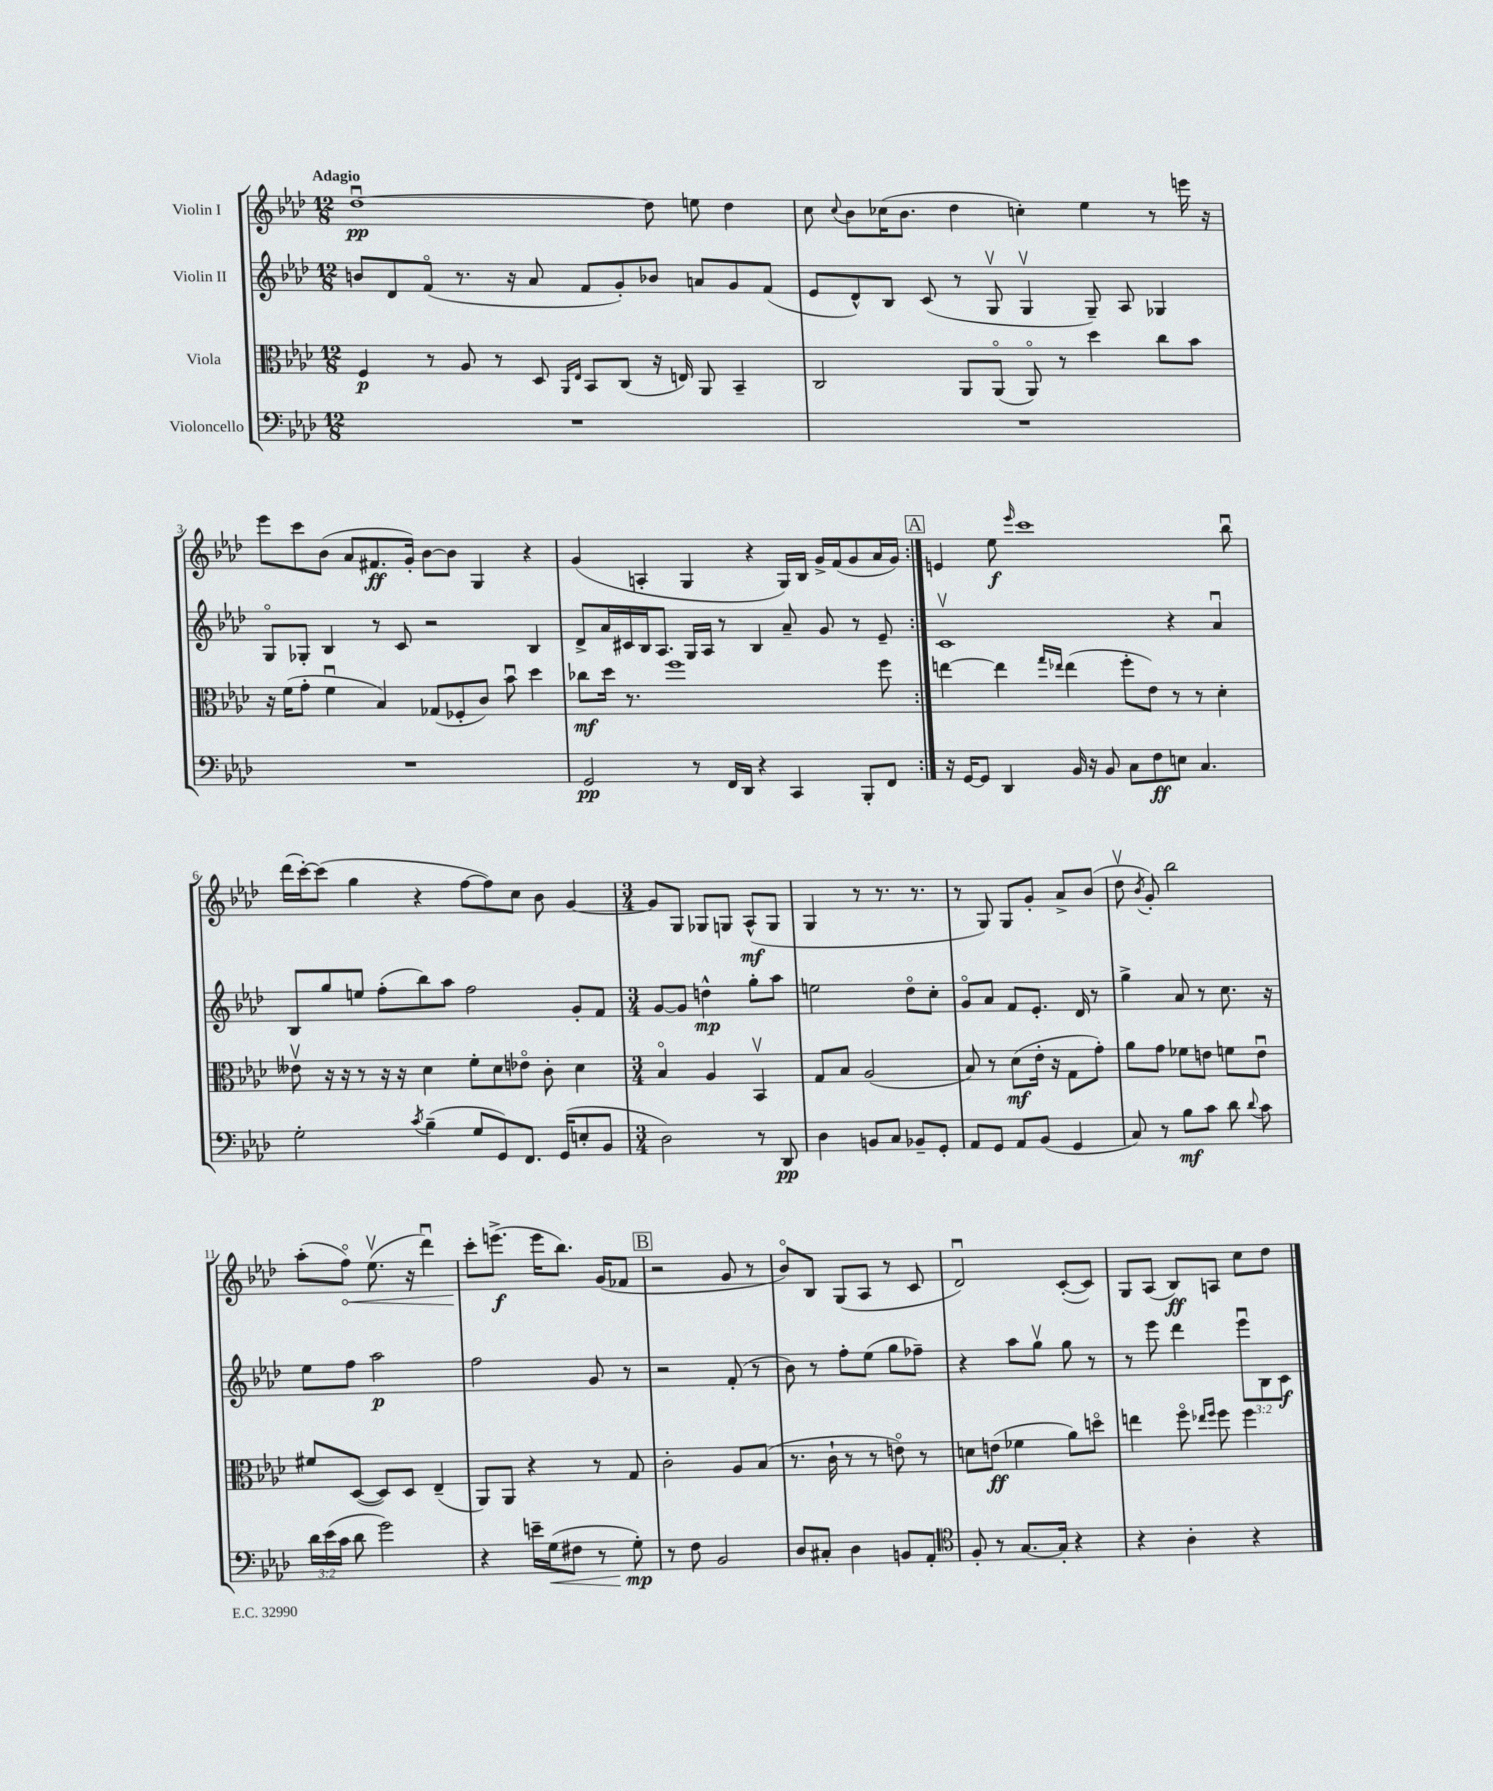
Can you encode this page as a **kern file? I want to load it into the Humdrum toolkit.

**kern	**kern	**kern	**kern
*staff4	*staff3	*staff2	*staff1
*clefF4	*clefC3	*clefG2	*clefG2
*k[b-e-a-d-]	*k[b-e-a-d-]	*k[b-e-a-d-]	*k[b-e-a-d-]
*M12/8	*M12/8	*M12/8	*M12/8
1.r	4F/	8b/L	[1dd-u
.	.	8d-/	.
.	8r	(8fo/J	.
.	8A-/	8.r	.
.	8r	.	.
.	.	16r	.
.	8D-/	8a-/	.
.	16qqAA-/LL	.	.
.	16qqE-/JJ	.	.
.	8BB-/L	8f/L	.
.	(8C/J	8g'/)	.
.	16r	8b-/J	8dd-\]
.	16E/)	.	.
.	8AA-/	8a/L	8ee\
.	4BB-~/	8g/	4dd-\
.	.	(8f/J	.
=	=	=	=
1.r	2C/	8e-/L	8cc\
.	.	.	8qqcc/
.	.	8d-^^/)	8b-\L
.	.	8B-/J	(16cc-\K
.	.	.	8.b-\J
.	.	(8c/	.
.	8AA-/L	8r	4dd-\
.	(8AA-o/J	8Gv/	.
.	8AA-o/)	4Gv/	4cc'\)
.	8r	.	.
.	4dd-\	8G~/)	4ee-\
.	.	8A-/	.
.	8cc\L	4G-/	8r
.	8b-\J	.	16eee\
.	.	.	16r
=	=	=	=
1.r	16r	8Go/L	8eee-\L
.	(16f\LK	.	.
.	8g'\J	8G-'/J	8ccc\
.	4fu\	4B-/	(8b-\J
.	.	.	8a-/L
.	4B-/)	8r	8.f#/
.	.	8c/	.
.	.	.	16g'/Jk)
.	(8G-/L	2r	[8b-\L
.	8F-'/	.	8b-\]J
.	8c/J)	.	4G/
.	8b-u\	.	.
.	4dd-\	4B-/	4r
=	=	=	=
2GG/	8cc-\L	8d-^/L	(4g/
.	16dd-\Jk	16a-/L	.
.	8.r	16c#/	.
.	.	16B-/J	4A'/
.	.	8.A-/J	.
.	1ff	.	.
8r	.	16G/LL	4G/
.	.	16A-/JJ	.
16FF/LL	.	8r	.
16DD-/JJ	.	.	.
4r	.	4B-/	4r
4CC/	.	8a-~/	16G/LL)
.	.	.	16B-/JJ
.	.	8g/	16g^/LL
.	.	.	(16f/J
8BBB-'/L	.	8r	8g/
8FF/J	8ff\	8e-~/	16a-/L
.	.	.	16g/JJ)
=:|!	=:|!	=:|!	=:|!
16r	[4ee\	1cv	4e/
[16GG/LK	.	.	.
8GG/]J	.	.	.
4DD-/	4ee\]	.	8ee-\
.	.	.	16qqeee-/
.	.	.	1ccc
.	16qqgg/LL	.	.
.	16qqee-/JJ	.	.
16BB-/	(4ee-\	.	.
16r	.	.	.
8BB-/	.	.	.
8C\L	8ff'\L	.	.
8F\	8e-\J)	.	.
8E\J	8r	4r	.
4.C/	8r	.	.
.	4d-'\	4a-u/	.
.	.	.	8bb-u\
=	=	=	=
2G'\	8e--v\	8B-/L	(16ddd-\LL
.	.	.	[16ccc'\J)
.	16r	8gg/	(8ccc\]J
.	16r	.	.
.	8r	8ee/J	4gg\
.	16r	(8ff'\L	.
.	16r	.	.
8qc/	.	.	.
(4B-~\	4d-\	8bb-\)	4r
.	.	8aa-\J	.
8G/L	8f'\L	2ff\	[8ff\L
8GG/)	8d-\	.	8ff\])
8.FF/J	8e-o\J	.	8cc\J
.	8c'\	.	8b-\
(16GG/LK	.	.	.
8E'/	4d-\	8g'/L	[4g/
8BB-/J	.	8f/J	.
=	=	=	=
*M3/4	*M3/4	*M3/4	*M3/4
2D-\)	4B-o/	[8g/L	8g/]L
.	.	8g/]J	8G/J
.	4A-/	4dd^^\	8G-/L
.	.	.	8G/J
8r	4BB-v/	8gg'\L	(8A-^^/L
8DD-/	.	8aa-\J	8G/J
=	=	=	=
4D-\	8G/L	2ee\	4G/
.	8B-/J	.	.
8BB/L	(2A-/	.	8r
8C/J	.	.	8.r
8BB-~/L	.	8dd-o\L	.
.	.	.	8.r
8GG'/J	.	8cc'\J	.
=	=	=	=
8AA-/L	8B-/)	8go/L	8r
8GG/J	8r	8a-/J	8G/)
8AA-/L	(8d-\L	8f/L	8G/L
(8BB-/J	16e-'\Jk	8.e-'/J	8g'/J
.	16r	.	.
4GG/	8G\L	.	8a-^/L
.	.	16d-/	.
.	8g'\J)	8r	(8b-/J
=	=	=	=
8C/)	8a-\L	4gg^\	8dd-v\
.	.	.	8qb-/
8r	8g\J	.	8g'/)
8B-\L	8f-\L	8a-/	2bb-\
8c\J	8e\J	8r	.
8d-\	8f\L	8.cc\	.
8qqd-/	.	.	.
8c\	8eu\J	.	.
.	.	16r	.
=	=	=	=
24d-\LL	8f#/L	8ee-\L	(8aa-'\L
(24e-\	.	.	.
24c\JJ	.	.	.
8d-\	([8D-/J	8ff\J	8ffo\J)
2g\)	8D-/]L)	2aa-\	(8.ee-v\
.	8D-/J	.	.
.	.	.	16r
.	(4E-~/	.	4ddd-u\)
=	=	=	=
4r	8AA-/L)	2ff\	8ccc'\L
.	8AA-/J	.	(8.eee^\J
16e~\LL	4r	.	.
(16G\J	.	.	16eee\LK
8F#\J	.	.	8.bb-\J)
8r	8r	8g/	.
.	.	.	(16g/LK
8G'\)	8G/	8r	8f-/J
=	=	=	=
8r	2c'\	2r	2r
8F\	.	.	.
2BB-/	.	.	.
.	8A-/L	(8f'/	8g/
.	(8B-/J	8r	8r
=	=	=	=
8D-/L	8.r	8b-\)	8b-o/L)
8C#'/J	.	8r	8B-/J
.	16c`\	.	.
4D-\	8r	8ff'\L	(8G/L
.	8r	(8ee-\J	8A-/J
8BB/L	8eo\)	8gg\L	8r
8AA-'/J	8r	8ff-~\J)	8c/
=	=	=	=
*clefC4	*	*	*
8F'/	8d\L	4r	2d-u/)
8r	(8e\J	.	.
[8.G/L	4f-\	8aa-\L	.
.	.	8ggv\J	.
16G'/]Jk	.	.	.
4r	8a-\L)	8gg\	([8c'/L
.	8ddo\J	8r	8c/]J)
=	=	=	=
4r	4ee\	8r	8G/L
.	.	8eee-\	(8A-/J
4A-'\	8ffo\	4ddd-\	8B-/L)
.	16qqee-/LL	.	.
.	16qqff/JJ	.	.
.	8ff\	.	8A/J
4r	4ff\	12eee-u\L	8cc\L
.	.	12B-\	.
.	.	.	8dd-\J
.	.	12c\J	.
==	==	==	==
*-	*-	*-	*-
